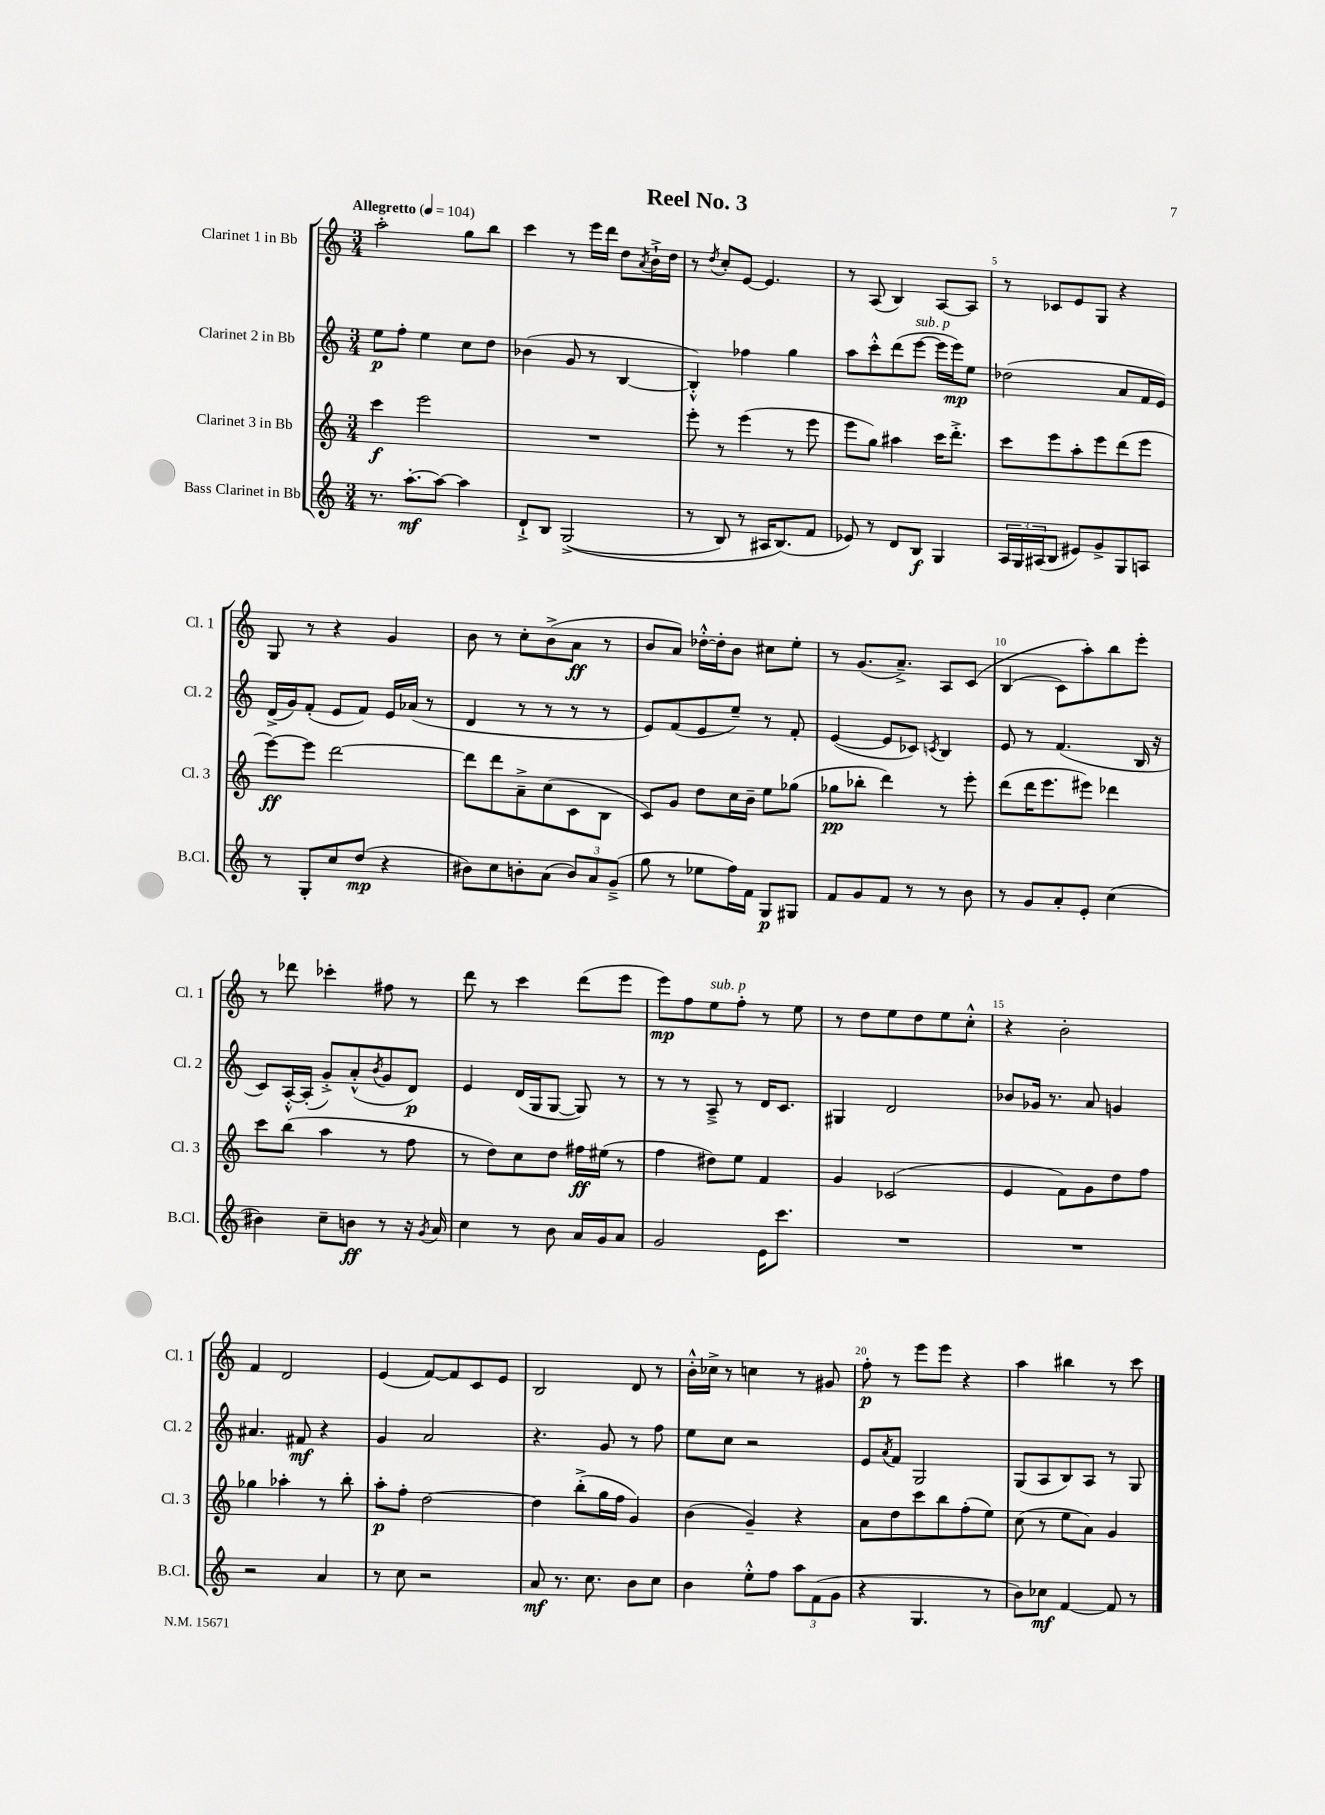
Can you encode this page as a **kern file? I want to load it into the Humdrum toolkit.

**kern	**kern	**kern	**kern
*staff4	*staff3	*staff2	*staff1
*clefG2	*clefG2	*clefG2	*clefG2
*k[]	*k[]	*k[]	*k[]
*M3/4	*M3/4	*M3/4	*M3/4
*MM104	*MM104	*MM104	*MM104
8.r	4ccc\	8ee\L	2aa'\
.	.	8ff'\J	.
[8.aa'\L	.	.	.
.	2eee\	4ee\	.
8aa\_J	.	.	.
4aa\]	.	8cc\L	8gg\L
.	.	8dd\J	8bb\J
=	=	=	=
8d`^/L	2.r	(4b-\	4ccc\
8B/J	.	.	.
&((2G^/	.	8g/	8r
.	.	8r	16eee\LL
.	.	.	16ddd\JJ
.	.	[4B/	8dd\L
.	.	.	8qa/
.	.	.	16b`^\L
.	.	.	16dd\JJ
=	=	=	=
8r	8eee'\	4B'^^/])	8r
.	.	.	8qdd/
8B/)	8r	.	8cc'/L
8r	(4eee\	4ff-\	[8e/J
16A#/LK	.	.	4.e/]
(8.B/&)	.	.	.
.	8r	4gg\	.
8f/J	8eee\	.	.
=	=	=	=
8e-/)	8eee\L	8aa\L	8r
8r	8gg\J)	8ccc'^^\	(8A/
8d/L	4aa#\	(8ddd\	4B/)
8B/J	.	[8eee\J	.
4G/	16ccc\LK	16eee\]LL	[8A/L
.	8.ddd'^\J	16eee\J)	.
.	.	8ee\J	8A/]J
=	=	=	=
24A/LL	8ccc\L	(2dd-\	8r
24G/	.	.	.
(24A#/J	.	.	.
8B/J	8eee\	.	8c-/L
8e#/L)	8aa'\	.	8e/
8g^/	8eee\	.	8G/J
8G/	(8ddd\	8a/L	4r
8A/J	8eee\J	16f/L	.
.	.	16e/JJ)	.
=	=	=	=
8r	[8eee\L)	(16d^/LL	8G/
.	.	16g/J)	.
8G'/L	8eee\]J	(8f'/J	8r
8cc/	[2ddd\	8e/L	4r
(8dd/J	.	8f/J)	.
4r	.	16e/LL	4g/
.	.	(16a-/JJ	.
.	.	8r	.
=	=	=	=
8b#\L)	8ddd\]L	4d/	8b\
8cc\	8ddd\	.	8r
8b'\	8a~^\	8r	8cc'\L
(8a\J	(8cc\	8r	(8b^\
12b/L)	8c\	8r	8a\J
12a/	.	.	.
.	8B\J	8r	8r
(12g~^/J	.	.	.
=	=	=	=
8gg\	8c/L)	8e/L)	8b/L
8r	8g/J	(8f/	8a/J)
8ee-\L	8dd\L	8e/	[16dd-'^^\LL
.	.	.	16dd-'\]J
16ff\L)	16cc\L	8ee~/J)	8b\J
16f\JJ	16b~\JJ	.	.
8G/L	8ee\L	8r	8cc#\L
8G#/J	(8gg-\J	8f'/	8ee'\J
=	=	=	=
8f/L	8gg-\L	([4e/	8r
8g/	8bb-'\J	.	(8.g/L
8f/J	4ddd\)	8e/]L	.
.	.	.	8.a~^/J)
8r	.	8c-/J)	.
.	.	8qc/	.
8r	8r	4B/	8A/L
8b\	8eee'\	.	&(8c/J
=	=	=	=
8r	(8ddd\L	8e/	(4B/
8g/L	16ddd\K	8r	.
.	8.eee\	.	.
8a'/	.	(4.f/	8c\L)
8e'/J	8eee#\J)	.	8aa'\&)
(4cc\	4ddd-\	.	8bb\
.	.	16B/	8eee'\J
.	.	16r	.
=	=	=	=
4b#\)	8ccc\L	8c/L)	8r
.	(8bb\J	[16A'^^/L	8ddd-\
.	.	(16A'/]JJ	.
8cc~\L	4aa\	8g'^/L)	4ccc-'\
8b\J	.	(8a'^^/	.
.	.	8qb/	.
8r	8r	8g/	8ff#\
16r	8ff\	8d/J)	8r
8qg/	.	.	.
16a/	.	.	.
=	=	=	=
4cc\	8r	4e/	8ddd\
.	8dd\L)	.	8r
8r	8cc\	(16d/LL	4ccc\
.	.	16G/J	.
8b\	8dd\J	[8G/J	.
16a/LL	16ff#\LL	8G/])	(8ddd\L
16g/J	(16ee#\JJ	.	.
8a/J	8r	8r	8eee\J
=	=	=	=
2g/	4ff\	8r	8eee\L)
.	.	8r	8ff\
.	8dd#\L)	8A~^/	8ee\
.	8ee\J	8r	8ff'\J
16e\LK	4f/	16d/LK	8r
8.ccc\J	.	8.c/J	.
.	.	.	8ee\
=	=	=	=
2.r	4g/	4G#/	8r
.	.	.	8dd\L
.	(2c-/	2d/	8ee\
.	.	.	8dd\
.	.	.	8ee\
.	.	.	8cc'^^\J
=	=	=	=
2.r	4e/	8b-/L	4r
.	.	16g-/Jk	.
.	.	8.r	.
.	8f\L)	.	2b'\
.	8g\	8a/	.
.	8dd\	4g/	.
.	8ff\J	.	.
=	=	=	=
2r	4gg-\	4.a#/	4f/
.	4aa-'\	.	2d/
.	.	8f#/	.
4a/	8r	4r	.
.	8bb'\	.	.
=	=	=	=
8r	8aa'\L	4g/	(4e/
8cc\	8ff'\J	.	.
2r	[2dd\	2a/	[8f/L)
.	.	.	8f/]
.	.	.	8c/
.	.	.	8e/J
=	=	=	=
8a/	4dd\]	4.r	2B/
8.r	.	.	.
.	(8bb'^\L	.	.
8.cc\	.	.	.
.	16gg\L	8g/	.
.	16ff\JJ	.	.
8b\L	4g/)	8r	8d/
8cc\J	.	8ff\	8r
=	=	=	=
4b\	(4b\	8ee\L	16b'^^\LL
.	.	.	16cc-^\JJ
.	.	8cc\J	8r
8ee'^^\L	4g~/)	2r	4cc\
8ff\J	.	.	.
12aa\L	4r	.	8r
(12f\	.	.	.
.	.	.	8g#/
12g\J	.	.	.
=	=	=	=
4r	8a\L	8e/L	8ff'\
.	.	8qa/	.
.	8dd\	8f/J	8r
4.G/	8ccc\	2G/	8eee\L
.	8bb\	.	8eee\J
.	(8ff'\	.	4r
8r	8ee\J)	.	.
=	=	=	=
8b\L)	(8cc\	(8G/L	4aa\
8cc-\J	8r	8A/	.
[4f/	8ee\L	8B/)	4bb#\
.	8a\J)	8A/J	.
8f/]	4g/	8r	8r
8r	.	8G/	8ccc\
==	==	==	==
*-	*-	*-	*-
